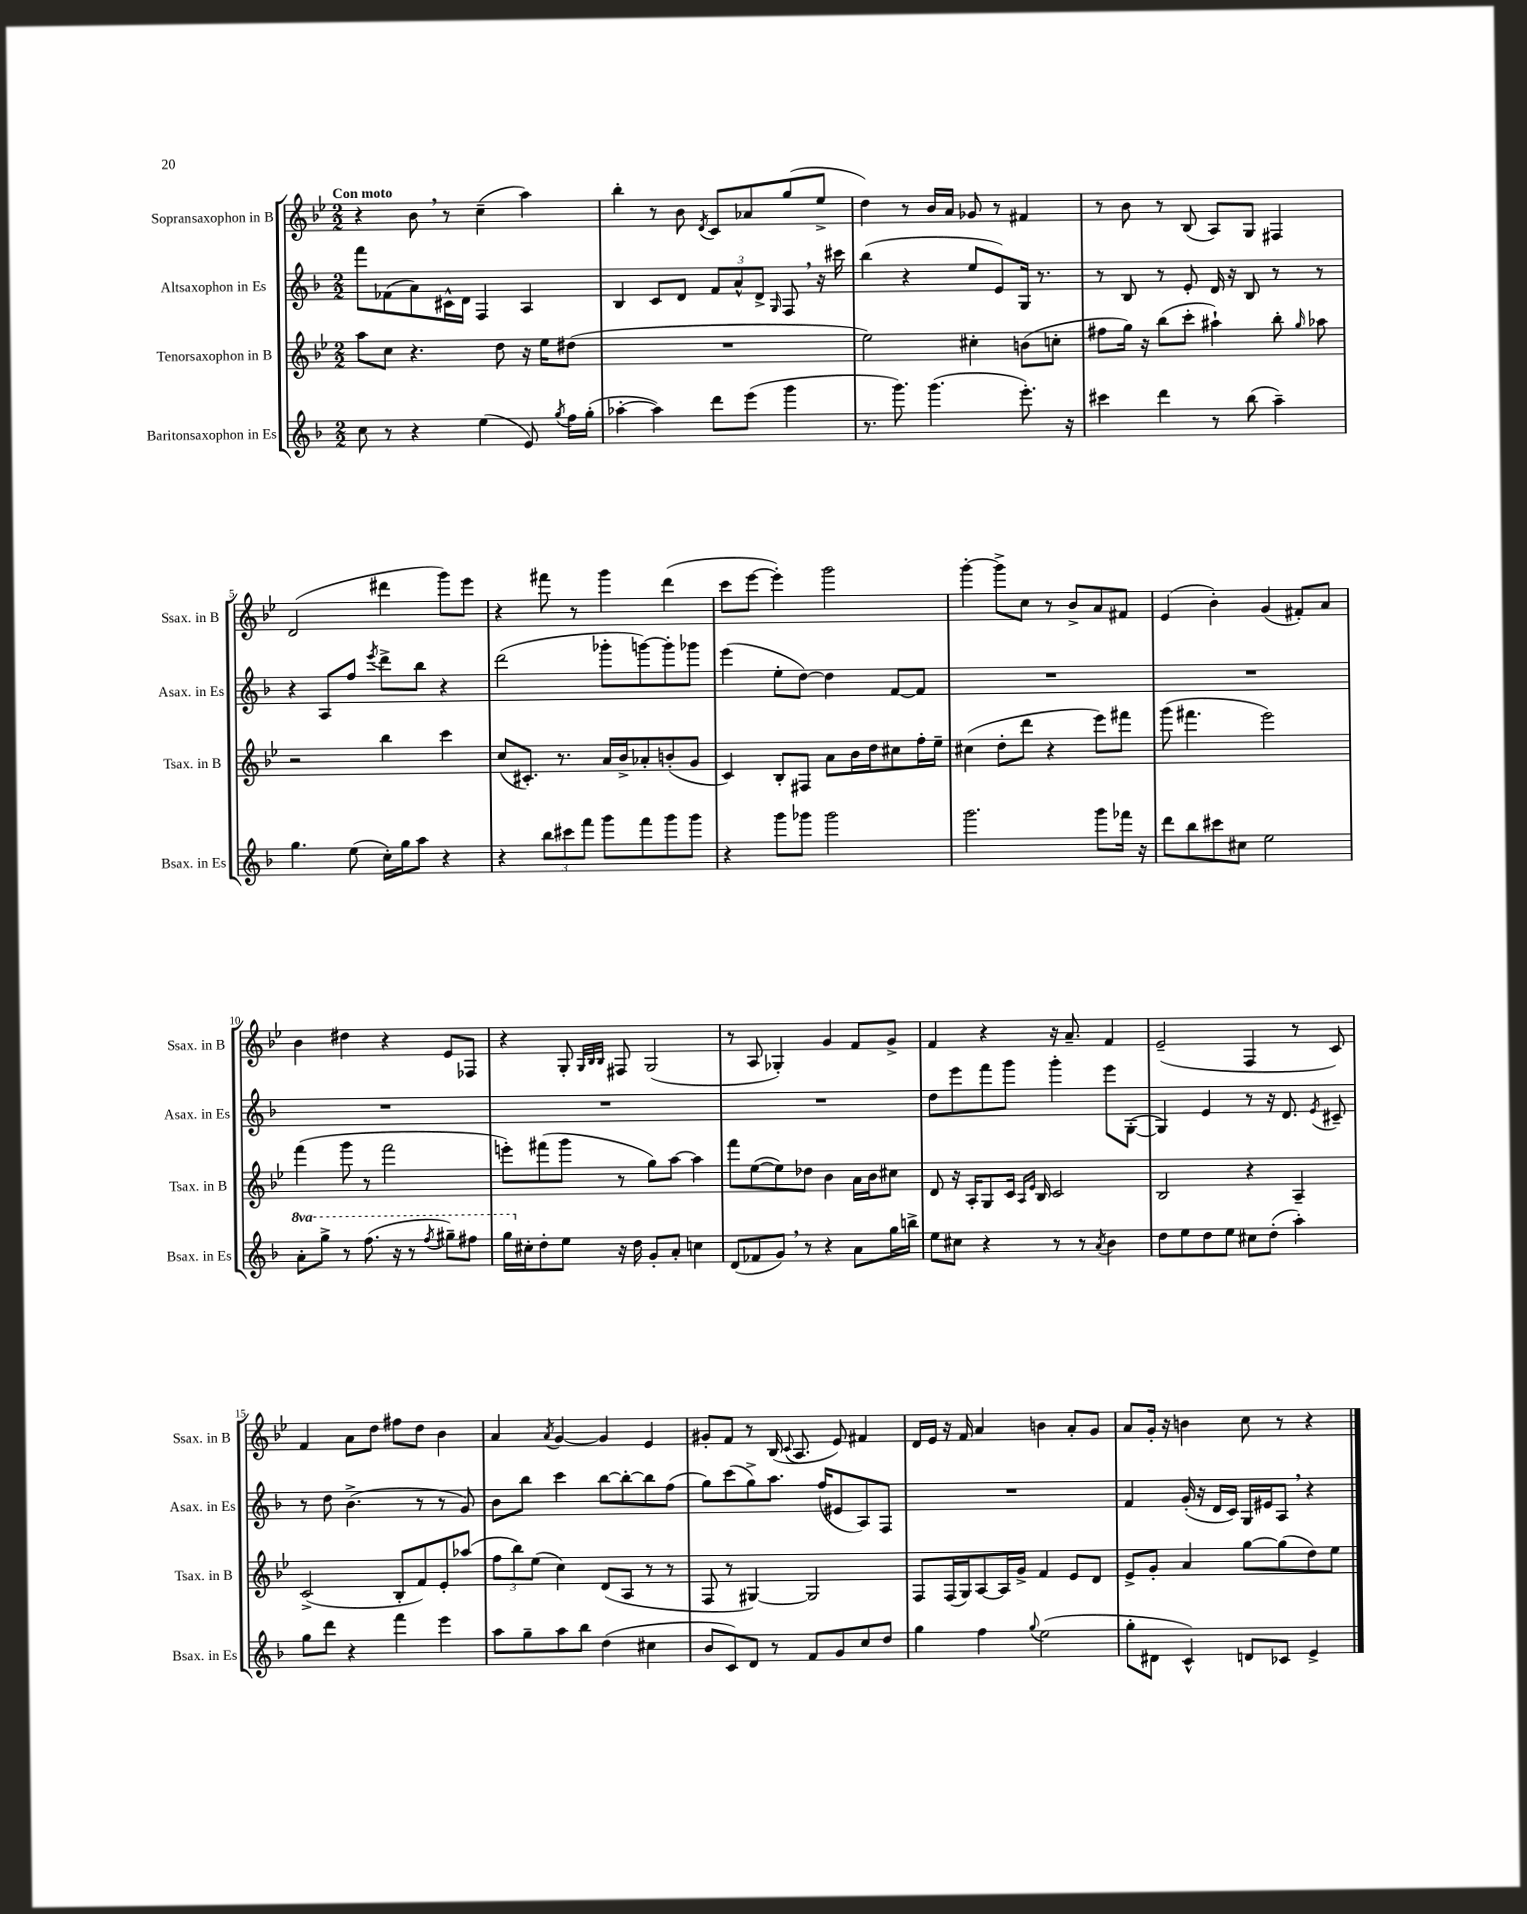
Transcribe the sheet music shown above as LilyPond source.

<<
\new StaffGroup <<
\new Staff = "s0" \with { instrumentName = "Sopransaxophon in B" shortInstrumentName = "Ssax. in B" } {
    \clef treble \key bes \major \numericTimeSignature \time 2/2 \tempo "Con moto"
    \autoBeamOff r4 bes'8 \breathe r8 c''4--( a''4) |
    bes''4-. r8 bes'8 \acciaccatura { d'8 } c'8[ aes'8 g''8( ees''8]-> |
    d''4) r8 bes'16[ a'16] ges'8 r8 fis'4 |
    r8 bes'8 r8 bes8( a8[) g8] fis4 |
    d'2( dis'''4 g'''8[) ees'''8] |
    r4 fis'''8 r8 g'''4 d'''4( |
    c'''8[ ees'''8]~ ees'''4-.) g'''2 |
    g'''4~-. g'''8[-> c''8] r8 bes'8[-> a'8 fis'8] |
    ees'4( bes'4-.) g'4( fis'8[-.) a'8] |
    bes'4 dis''4 r4 ees'8[ fes8] |
    r4 g8-. \grace { g32[ bes32 bes32] } fis8 g2( |
    r8 a8 ges4-.) g'4 f'8[ g'8]-> |
    f'4 r4 r16 a'8.-- f'4 |
    ees'2--( f4 r8 c'8) |
    f'4 a'8[ d''8] fis''8[ d''8] bes'4 |
    a'4 \acciaccatura { a'8 } g'4~ g'4 ees'4 |
    gis'8[-. f'8] r8 bes16( \appoggiatura { c'8 } a8. ees'8) fis'4 |
    d'16[ ees'16] r16 f'16 a'4 b'4 a'8[-. g'8] |
    a'8[ g'16]-. r16 b'4 c''8 r8 r4 \bar "|." |
}
\new Staff = "s1" \with { instrumentName = "Altsaxophon in Es" shortInstrumentName = "Asax. in Es" } {
    \clef treble \key f \major \numericTimeSignature \time 2/2
    \autoBeamOff f'''8[ fes'8( a'8) cis'16-^ d'16] f4 a4 |
    bes4 c'8[ d'8] \tuplet 3/2 { f'8[ a'8-^ d'8]-> } \grace { g16 } f8 \breathe r16 cis'''16 |
    bes''4( r4 e''8[ e'8) g16] r8. |
    r8 bes8 r8 e'8-. d'16 r16 bes8 r8 r8 |
    r4 a8[ f''8] \acciaccatura { e'''8 } d'''8[-> bes''8] r4 |
    d'''2( ges'''8[-. g'''8~) g'''8-. ges'''8] |
    e'''4( e''8[-. d''8]~) d''4 f'8[~ f'8] |
    R1 |
    R1 |
    R1 |
    R1 |
    R1 |
    d''8[ e'''8 f'''8 g'''8] g'''4-. e'''8[ g8]~-.( |
    g4) e'4 r8 r16 d'8. \acciaccatura { e'8 } cis'8-- |
    r8 d''8 bes'4.->( r8 r8 g'8) |
    bes'8[ bes''8] c'''4 bes''8[~ bes''8~-. bes''8 f''8]( |
    g''8[) c'''8( g''8->) a''8.] f''16[( eis'8 a8) f8] |
    R1 |
    f'4 g'16-.( r16 d'16[ c'16]) g16[ eis'16 a8] \breathe r4 \bar "|." |
}
\new Staff = "s2" \with { instrumentName = "Tenorsaxophon in B" shortInstrumentName = "Tsax. in B" } {
    \clef treble \key bes \major \numericTimeSignature \time 2/2
    \autoBeamOff a''8[ c''8] r4. d''8 r16 ees''16[ dis''8]( |
    R1 |
    ees''2) cis''4-. b'8[( c''8]-. |
    fis''8[ g''16]) r16 bes''8[( c'''8]-. ais''4-!) bes''8-. \grace { g''16 } aes''8 |
    r2 bes''4 c'''4 |
    c''8[( cis'8.]-.) r8. a'16[ bes'16-> aes'8-. b'8-.( g'8] |
    c'4) bes8[-. fis8] a'8[ bes'16 d''16 cis''8 f''16-. ees''16]-- |
    cis''4( d''8[-. d'''8] r4 ees'''8[) fis'''8] |
    g'''8( fis'''4. ees'''2) |
    f'''4( g'''8 r8 f'''2 |
    e'''8[-.) fis'''8( g'''8] r8 g''8[) a''8]~ a''4 |
    f'''8[ ees''8~( ees''8) des''8] bes'4 a'16[ bes'16 cis''8] |
    d'8 r16 a16[-. g8 c'16] \grace { a16[ ees'16] } bes16 c'2 |
    bes2 r4 a4-- |
    c'2->( bes8[-. f'8) ees'8-. aes''8]( |
    \tuplet 3/2 { f''8[ bes''8) ees''8]( } c''4) d'8[( a8] r8 r8 |
    f8 r8 gis4~) gis2 |
    f8[ f16( g16) a8~ a16 g'16]-> f'4 ees'8[ d'8] |
    ees'8[-> g'8]-. a'4 g''8[~ g''8( d''8) ees''8] \bar "|." |
}
\new Staff = "s3" \with { instrumentName = "Baritonsaxophon in Es" shortInstrumentName = "Bsax. in Es" } {
    \clef treble \key f \major \numericTimeSignature \time 2/2 \set Staff.ottavationMarkups = #ottavation-simple-ordinals
    \autoBeamOff c''8 r8 r4 e''4( e'8) \acciaccatura { g''8 } f''16[ g''16]-.( |
    aes''4~-. aes''4) d'''8[ e'''8]( g'''4 |
    r8. g'''8.) g'''4.( e'''8.-.) r16 |
    cis'''4 d'''4 r8 bes''8( a''4--) |
    g''4. e''8( c''16[-.) g''16 a''8] r4 |
    r4 \tuplet 3/2 { bes''8[ cis'''8 f'''8] } g'''8[ f'''8 g'''8 g'''8] |
    r4 g'''8[ ges'''8] ges'''2 |
    g'''2. g'''8[ fes'''16] r16 |
    d'''8[ bes''8 cis'''8 cis''8] e''2 |
    \ottava #1 a''8[-. g'''8]-> r8 f'''8.( r16 r8 \acciaccatura { f'''8 } gis'''8[--) fis'''8] |
    g'''16[ \ottava #0 cis''16-. d''8-. e''8] r16 d''16 g'8[-. a'8]-. c''4 |
    d'8[( fes'8 g'8]) \breathe r8 r4 a'8[ g''16 b''16]-> |
    e''8[ cis''8] r4 r8 r8 \acciaccatura { a'8 } bes'4 |
    d''8[ e''8 d''8 e''8] cis''8[ d''8]-.( a''4-.) |
    g''8[ d'''8] r4 f'''4 e'''4 |
    a''8[ g''8-- a''8 bes''8] d''4( cis''4 |
    bes'8[ c'8) d'8] r8 f'8[ g'8 c''8 d''8] |
    g''4 f''4 \appoggiatura { g''8 } e''2( |
    g''8[-. dis'8] c'4-^) d'8[ ces'8] e'4-> \bar "|." |
}
>>
>>
